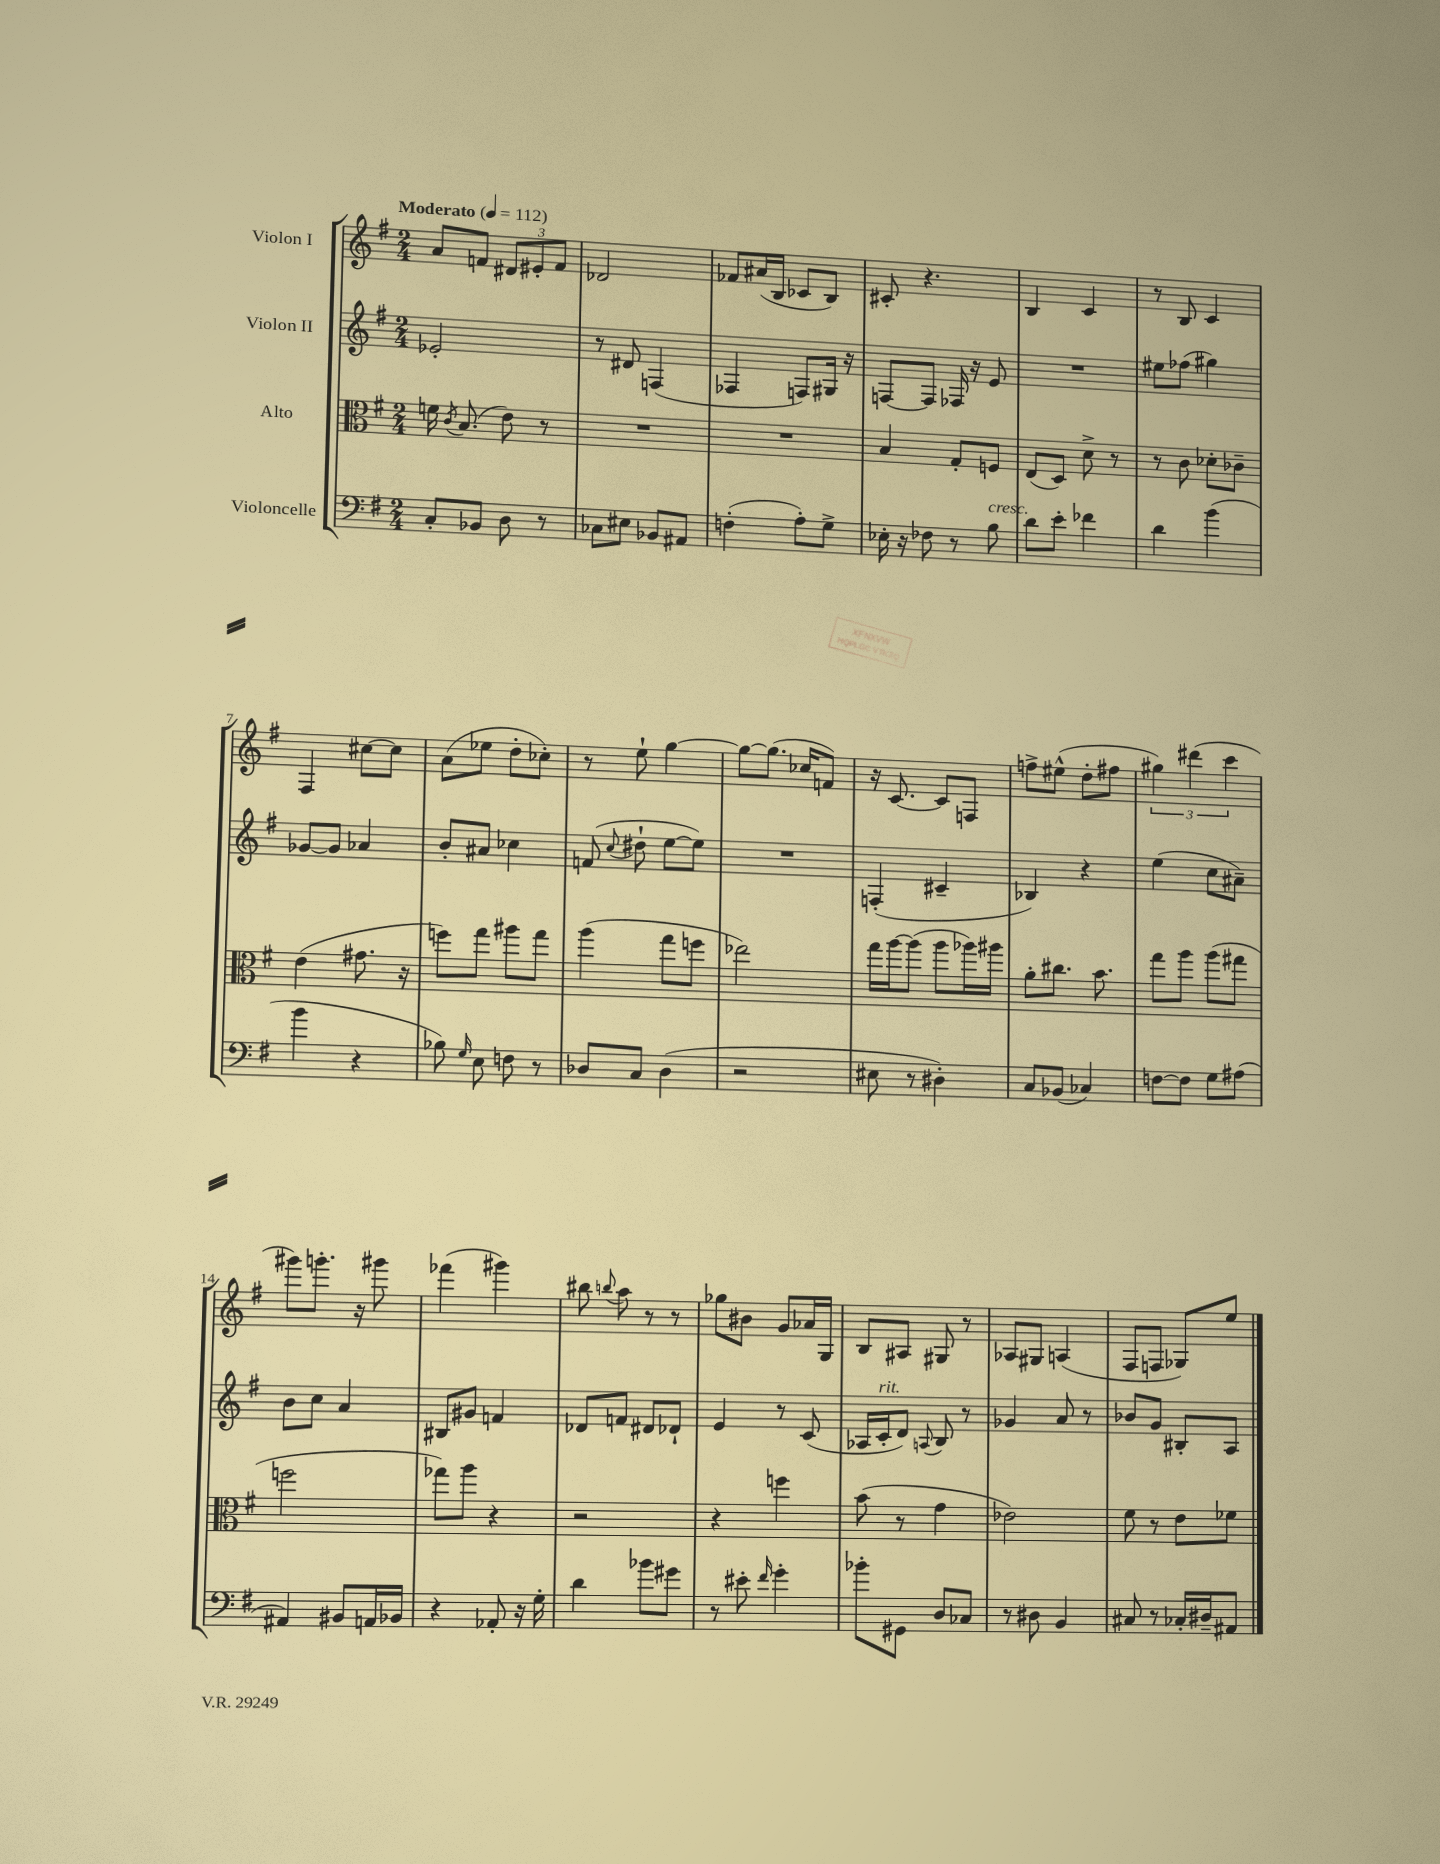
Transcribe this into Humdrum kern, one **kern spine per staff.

**kern	**kern	**kern	**kern
*staff4	*staff3	*staff2	*staff1
*clefF4	*clefC3	*clefG2	*clefG2
*k[f#]	*k[f#]	*k[f#]	*k[f#]
*M2/4	*M2/4	*M2/4	*M2/4
*MM112	*MM112	*MM112	*MM112
8C'	16f	2e-'	8a
.	8qc	.	.
.	(8.B	.	.
8BB-	.	.	8f
8D	8e)	.	12d#
.	.	.	12e#'
8r	8r	.	.
.	.	.	12f
=	=	=	=
8C-	2r	8r	2d-
8E#	.	8d#	.
8BB-	.	(4F	.
8AA#	.	.	.
=	=	=	=
(4F'	2r	4F-	8f-
.	.	.	(16a#
.	.	.	16B
8A')	.	8F)	8c-
8G^	.	16G#	8B)
.	.	16r	.
=	=	=	=
16E-'	4B	[8F	8c#'
16r	.	.	.
8F-	.	8F]	4.r
8r	8G'	16F-	.
.	.	16r	.
8B	8F	8e	.
=	=	=	=
8d	(8E	2r	4B
8e'	8D)	.	.
4f-	8d^	.	4c
.	8r	.	.
=	=	=	=
4d	8r	8ee#	8r
.	8c	(8ff-	8B
(4b	8d-'	4gg#)	4c
.	8c-~	.	.
=	=	=	=
4b	(4e	[8g-	4F#
.	.	8g-]	.
4r	8.g#	4a-	[8cc#
.	.	.	8cc#]
.	16r	.	.
=	=	=	=
8B-)	8ff)	8b'	(8a
16qqG	.	.	.
8E	8gg	8a#	8ee-
8F	8aa#	4cc-	8dd'
8r	8gg	.	8cc-')
=	=	=	=
8D-	(4aa	(8f	8r
.	.	8qqcc	.
8C	.	8dd#`	8ee`
(4D-	8gg	[8ee	[4gg
.	8ff	8ee])	.
=	=	=	=
2r	2ee-)	2r	8gg_
.	.	.	(8.gg]
.	.	.	16cc-
.	.	.	8f)
=	=	=	=
8E#	16gg	(4F'	16r
.	[16aa	.	[8.c
8r	(8aa]	.	.
4D#')	8aa	4c#~	8c]
.	16aa-)	.	8F
.	16aa#	.	.
=	=	=	=
8C	8a'	4B-)	8ff^
(8BB-	8.cc#	.	(8ee#^^
4C-)	.	4r	8dd'
.	8.b	.	.
.	.	.	8ff#
=	=	=	=
[8F	8gg	(4ee	6gg#)
8F]	8aa	.	.
.	.	.	(6ddd#
8G	(8aa	8cc	.
.	.	.	6ccc
(8A#	8gg#	8a#~)	.
=	=	=	=
4AA#)	2ff	8b	8ggg#)
.	.	8cc	8.ggg'
8BB#	.	4a	.
.	.	.	16r
16AA	.	.	8ggg#
16BB-	.	.	.
=	=	=	=
4r	8gg-)	8B#	(4fff-
.	8aa	8g#	.
8AA-'	4r	4f	4ggg#)
16r	.	.	.
16G'	.	.	.
=	=	=	=
4d	2r	8d-	8bb#
.	.	.	8qqbb
.	.	8f	8aa
8b-	.	8d#	8r
8g#	.	8d-`	8r
=	=	=	=
8r	4r	4e	8gg-
8e#'	.	.	8b#
16qqf#	.	.	.
4g'	4ff	8r	8g
.	.	(8c	16a-
.	.	.	16G
=	=	=	=
8b-'	(8b	16A-	8B
.	.	16c'	.
8GG#	8r	8d)	8A#
.	.	8qqA	.
8D	4g	8B	8G#
8C-	.	8r	8r
=	=	=	=
8r	2e-)	4g-	8A-
8D#	.	.	8G#
4BB	.	8a	(4A
.	.	8r	.
=	=	=	=
8C#	8f#	8b-	8F#
8r	8r	8g	8F
16C-'	8e	8B#'	8G-)
16D#~	.	.	.
8AA#	8f-	8A	8ee
==	==	==	==
*-	*-	*-	*-
